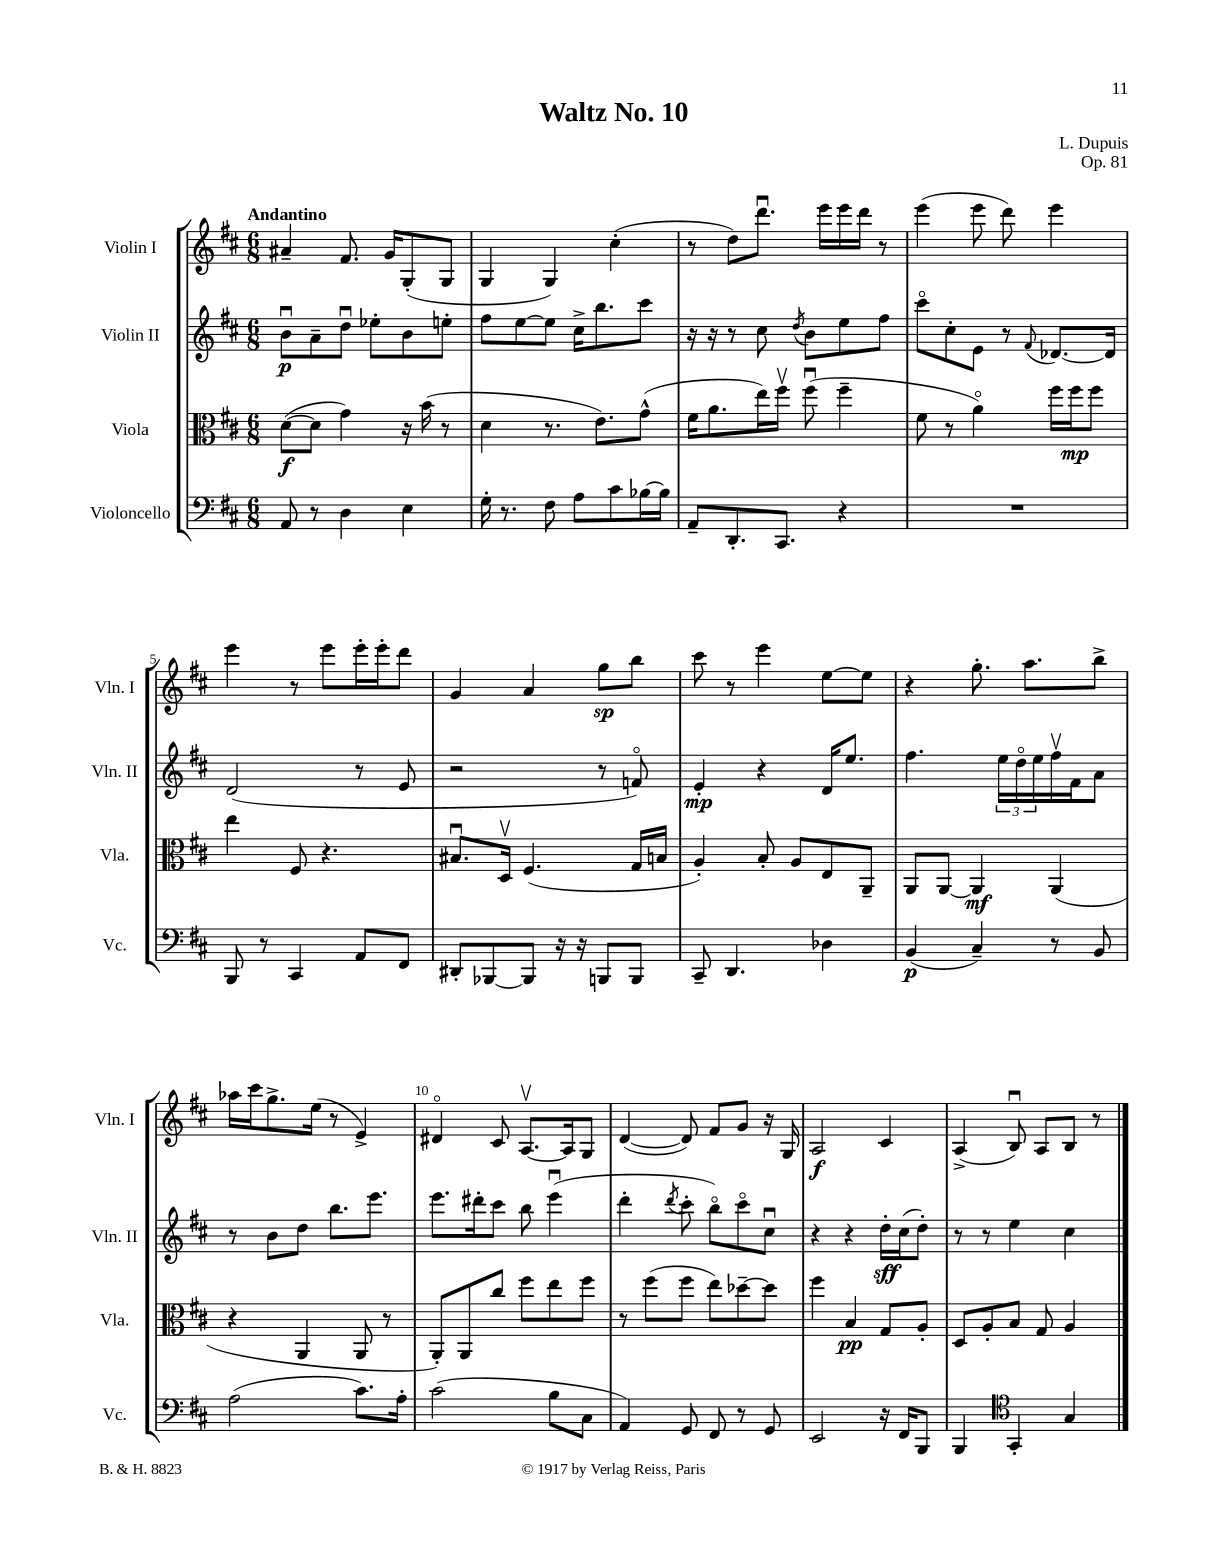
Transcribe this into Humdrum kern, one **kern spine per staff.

**kern	**dynam	**kern	**dynam	**kern	**dynam	**kern	**dynam
*part4	*part4	*part3	*part3	*part2	*part2	*part1	*part1
*staff4	*staff4	*staff3	*staff3	*staff2	*staff2	*staff1	*staff1
*I"Violoncello	*	*I"Viola	*	*I"Violin II	*	*I"Violin I	*
*I'Vc.	*	*I'Vla.	*	*I'Vln. II	*	*I'Vln. I	*
*clefF4	*	*clefC3	*	*clefG2	*	*clefG2	*
*k[f#c#]	*	*k[f#c#]	*	*k[f#c#]	*	*k[f#c#]	*
*M6/8	*	*M6/8	*	*M6/8	*	*M6/8	*
=1	=1	=1	=1	=1	=1	=1	=1
!	!	!	!	!	!	!LO:TX:a:B:t=Andantino	!
8AA/	.	([8d\L	f	8bu\L	p	4a#X~/	.
8r	.	8d\J]	.	8a~\	.	.	.
4D\	.	4g\)	.	8ddu\J	.	8.f#/	.
.	.	.	.	8ee-X'\L	.	.	.
.	.	.	.	.	.	16g/KL	.
4E\	.	16r	.	8b\	.	(8G'/	.
.	.	(16b\	.	.	.	.	.
.	.	8r	.	8een'\J	.	8G/J	.
=2	=2	=2	=2	=2	=2	=2	=2
16G'\	.	4d\	.	8ff#\L	.	4G/	.
8.r	.	.	.	.	.	.	.
.	.	.	.	[8ee\	.	.	.
8F#\	.	8.r	.	8ee\J]	.	4G/)	.
8A\L	.	.	.	16cc#^\KL	.	.	.
.	.	8.e\L)	.	8.bb\	.	.	.
8c#\	.	.	.	.	.	(4cc#'\	.
[16B-X\L	.	(8g^^\J	.	8ccc#\J	.	.	.
16B-\JJ]	.	.	.	.	.	.	.
=3	=3	=3	=3	=3	=3	=3	=3
8AA~/L	.	16f#\KL	.	16r	.	8r	.
.	.	8.a\	.	16r	.	.	.
8.DD'/	.	.	.	8r	.	8dd\L)	.
.	.	16ee\L)	.	8cc#\	.	8.dddu\J	.
8.CC#/J	.	16ff#v\JJ	.	.	.	.	.
.	.	.	.	8qdd/	.	.	.
.	.	(8ff#u\	.	8b\L	.	.	.
.	.	.	.	.	.	16eee\LL	.
4r	.	4ff#~\	.	8ee\	.	16eee\	.
.	.	.	.	.	.	16ddd\JJ	.
.	.	.	.	8ff#\J	.	8r	.
=4	=4	=4	=4	=4	=4	=4	=4
2.r	.	8f#\	.	8ccc#\L	.	(4eee\	.
.	.	8r	.	8cc#'\	.	.	.
.	.	4a\)	.	8e\J	.	8eee\	.
.	.	.	.	8r	.	8ddd\)	.
.	.	.	.	8qqf#/	.	.	.
.	.	16ff#\LL	.	[8.d-X/L	.	4eee\	.
.	.	16ff#\J	mp	.	.	.	.
.	.	8ff#\J	.	.	.	.	.
.	.	.	.	16d-/Jk]	.	.	.
!!LO:LB:g=z
=5	=5	=5	=5	=5	=5	=5	=5
8BBB/	.	4ee\	.	(2d/	.	4eee\	.
8r	.	.	.	.	.	.	.
4CC#/	.	8F#/	.	.	.	8r	.
.	.	4.r	.	.	.	8eee\L	.
8AA/L	.	.	.	8r	.	16eee'\L	.
.	.	.	.	.	.	16eee'\J	.
8FF#/J	.	.	.	8e/	.	8ddd\J	.
=6	=6	=6	=6	=6	=6	=6	=6
8DD#X'/L	.	8.B#Xu/L	.	2r	.	4g/	.
[8BBB-X/	.	.	.	.	.	.	.
.	.	16Dv/Jk	.	.	.	.	.
8BBB-/J]	.	(4.F#/	.	.	.	4a/	.
16r	.	.	.	.	.	.	.
16r	.	.	.	.	.	.	.
8BBBn/L	.	.	.	8r	.	8gg\L	sp
8BBB/J	.	16G/LL	.	8fn/)	.	8bb\J	.
.	.	16Bn/JJ	.	.	.	.	.
=7	=7	=7	=7	=7	=7	=7	=7
8CC#~/	.	4A'/)	.	4e'/	mp	8ccc#\	.
4.DD/	.	.	.	.	.	8r	.
.	.	8B'/	.	4r	.	4eee\	.
.	.	8A/L	.	.	.	.	.
4D-X\	.	8E/	.	16d/KL	.	[8ee\L	.
.	.	.	.	8.ee/J	.	.	.
.	.	8AA~/J	.	.	.	8ee\J]	.
=8	=8	=8	=8	=8	=8	=8	=8
(4BB/	p	8AA/L	.	4.ff#\	.	4r	.
.	.	[8AA/J	.	.	.	.	.
4C#~/)	.	4AA/]	mf	.	.	8.gg'\	.
.	.	.	.	24ee\LL	.	.	.
.	.	.	.	24dd\	.	.	.
.	.	.	.	.	.	8.aa\L	.
.	.	.	.	24ee\	.	.	.
8r	.	(4AA/	.	16ff#v\	.	.	.
.	.	.	.	16f#\J	.	.	.
8BB/	.	.	.	8a\J	.	8bb^\J	.
!!LO:LB:g=z
=9	=9	=9	=9	=9	=9	=9	=9
(2A\	.	4r	.	8r	.	16aa-X\LL	.
.	.	.	.	.	.	16ccc#\J	.
.	.	.	.	8b\L	.	8.gg^\	.
.	.	4AA/	.	8dd\J	.	.	.
.	.	.	.	.	.	(16ee\Jk	.
.	.	.	.	8.bb\L	.	8r	.
8.c#\L)	.	8AA/	.	.	.	4e^/)	.
.	.	.	.	8.eee\J	.	.	.
.	.	8r	.	.	.	.	.
16A'\Jk	.	.	.	.	.	.	.
=10	=10	=10	=10	=10	=10	=10	=10
(2c#\	.	8AA'/L)	.	8.eee\L	.	4d#X/	.
.	.	8AA/	.	.	.	.	.
.	.	.	.	16ddd#X'\k	.	.	.
.	.	8cc#/J	.	8ccc#\J	.	8c#/	.
.	.	8ff#\L	.	8bb\	.	[8.Av/L	.
8B\L	.	8ee\	.	(4eeeu\	.	.	.
.	.	.	.	.	.	16A/k]	.
8C#\J	.	8ff#\J	.	.	.	8G/J	.
=11	=11	=11	=11	=11	=11	=11	=11
4AA/)	.	8r	.	4ddd'\	.	([4d/	.
.	.	(8ff#\L	.	.	.	.	.
.	.	.	.	8qddd/	.	.	.
8GG/	.	8ff#\J	.	8ccc#'\	.	8d/])	.
8FF#/	.	8ee\L)	.	8bb\L)	.	8f#/L	.
8r	.	[8dd-X~\	.	8ccc#\	.	8g/J	.
8GG/	.	8dd-\J]	.	8cc#u\J	.	16r	.
.	.	.	.	.	.	16G/	.
=12	=12	=12	=12	=12	=12	=12	=12
2EE/	.	4ff#\	.	4r	.	2A/	f
.	.	4B/	pp	4r	.	.	.
16r	.	8G/L	.	16dd'\LL	sff	4c#/	.
16FF#/KL	.	.	.	(16cc#\J	.	.	.
8BBB/J	.	8A'/J	.	8dd'\J)	.	.	.
=13	=13	=13	=13	=13	=13	=13	=13
4BBB/	.	8D/L	.	8r	.	(4A^/	.
.	.	8A'/	.	8r	.	.	.
*clefC4	*	*	*	*	*	*	*
4GG'/	.	8B/J	.	4ee\	.	8Bu/)	.
.	.	8G/	.	.	.	8A/L	.
4G/	.	4A/	.	4cc#\	.	8B/J	.
.	.	.	.	.	.	8r	.
==	==	==	==	==	==	==	==
*-	*-	*-	*-	*-	*-	*-	*-
